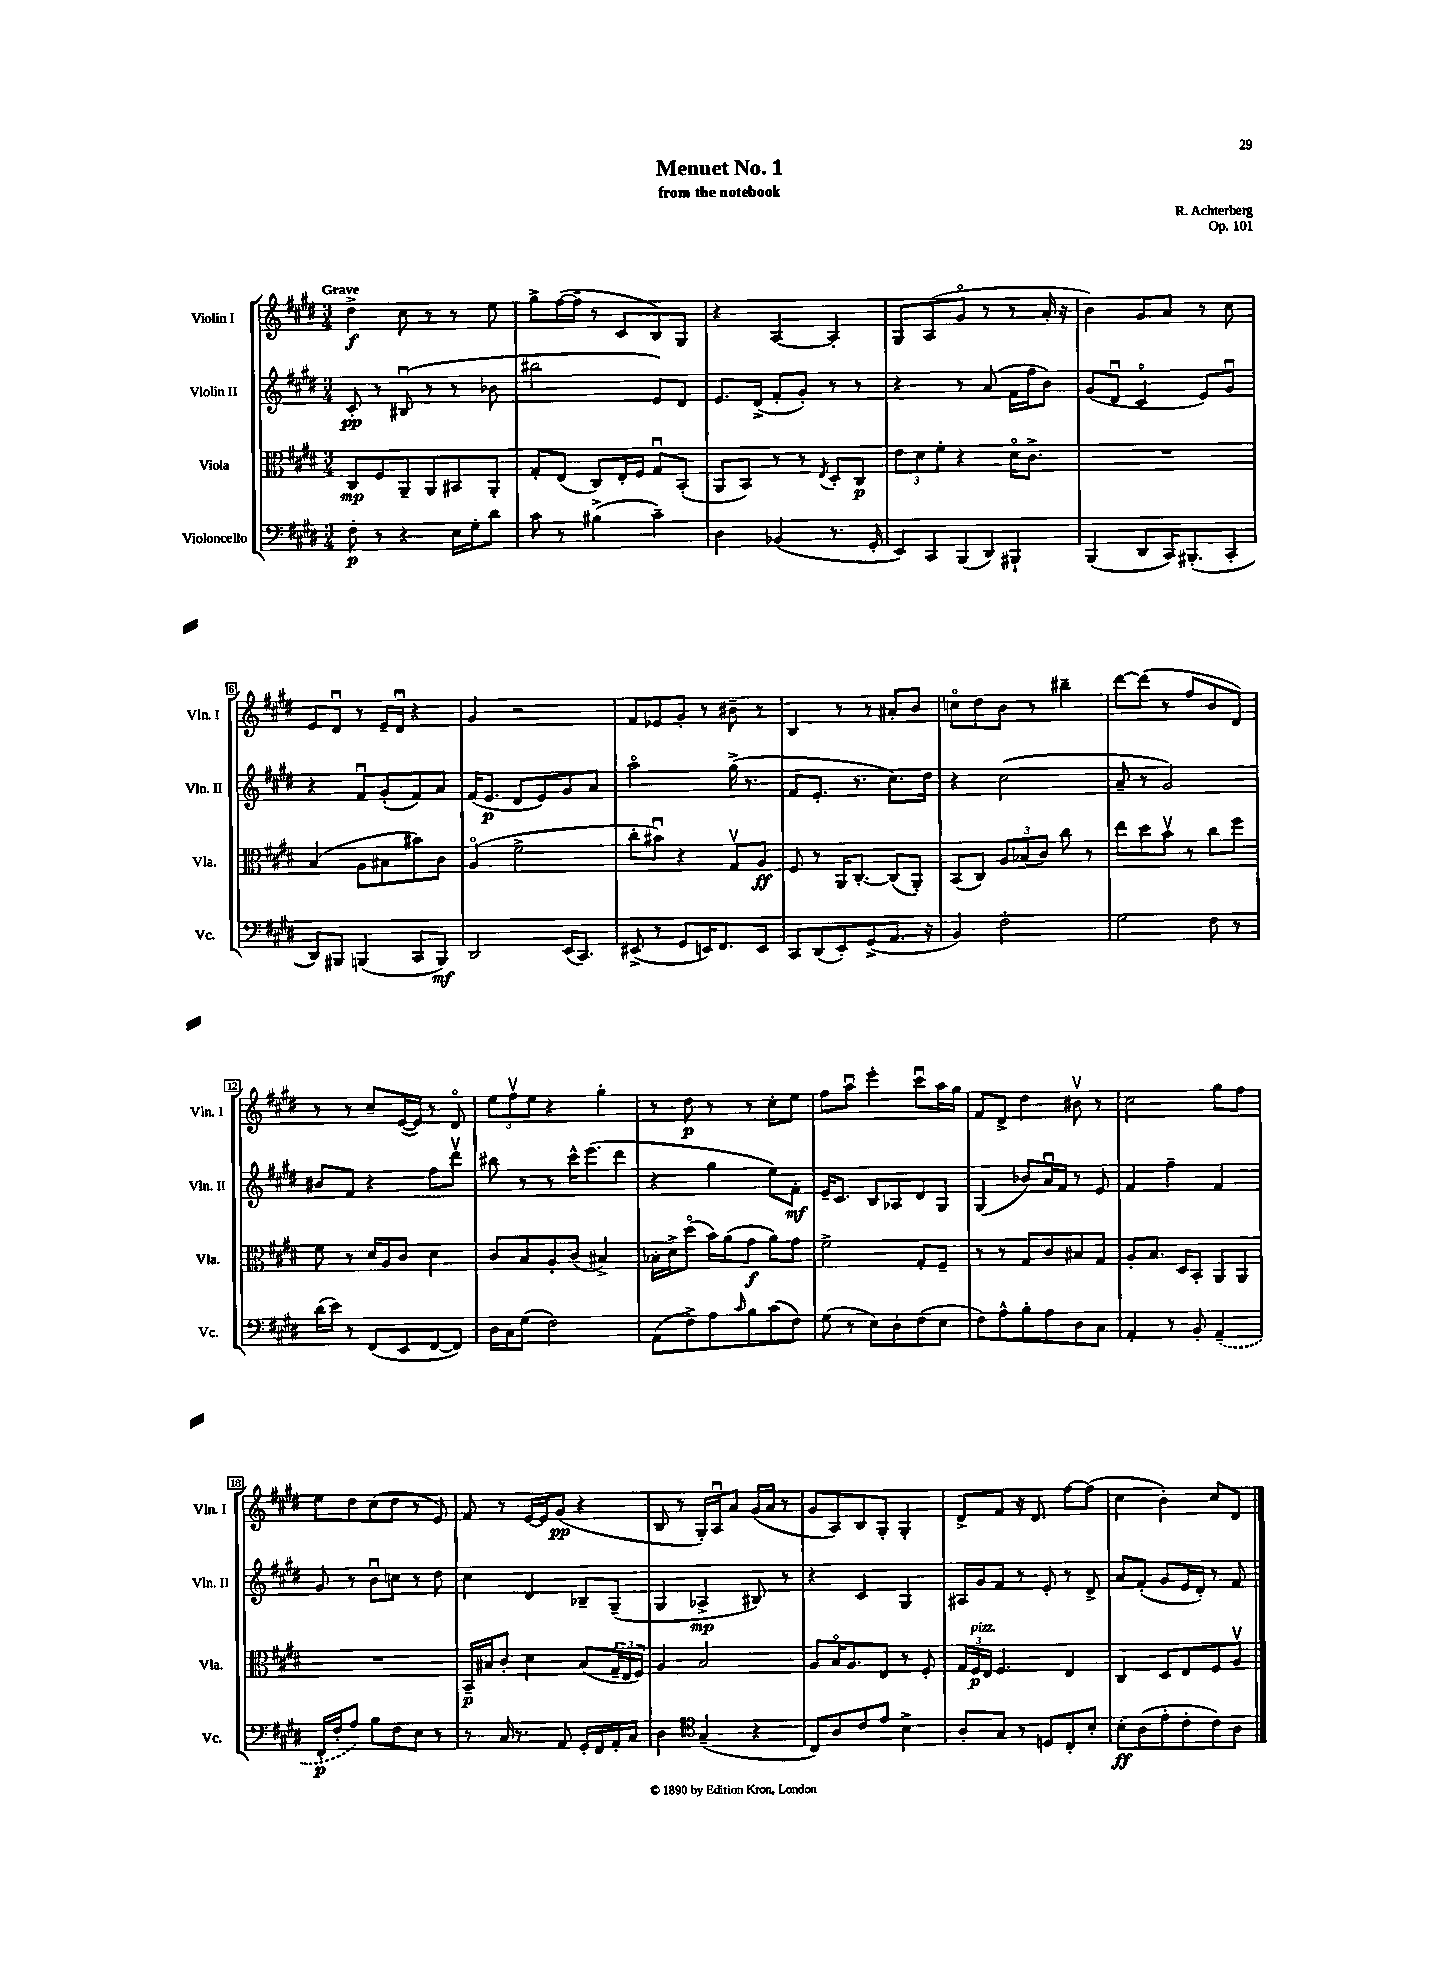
\header { title = "Menuet No. 1" composer = "R. Achterberg" subtitle = "from the notebook" opus = "Op. 101" }
<<
\new StaffGroup <<
\new Staff = "s0" \with { instrumentName = "Violin I" shortInstrumentName = "Vln. I" } {
    \clef treble \key e \major \numericTimeSignature \time 3/4 \tempo "Grave"
    dis''4->\f cis''8 r8 r8 e''8 |
    gis''8-> fis''16~( fis''16-- r8 cis'8 b8) gis8 |
    r4 a4~ a4-. |
    gis8 a8( gis'8\flageolet r8 r8 a'16-. r16 |
    b'4) gis'8 a'8 r8 cis''8 |
    e'8 dis'8\downbow r8 e'16-- dis'16\downbow r4 |
    gis'4 r2 |
    fis'8 ees'8 gis'8-. r8 bis'8-- r8 |
    b4 r8 r8 ais'8-. b'8 |
    c''8\flageolet dis''8 b'8 r8 bis''4-- |
    dis'''8~ dis'''8( r8 fis''8 b'8 dis'8) |
    r8 r8 cis''8-- e'16~( e'16) r8 dis'8\flageolet |
    \tuplet 3/2 { e''8 fis''8\upbow e''8 } r4 gis''4-. |
    r8 dis''8\p r8 r8 cis''8-. e''8 |
    fis''8 a''8\downbow e'''4-. cis'''8\downbow a''16 gis''16 |
    fis'8 dis'8-> dis''4 bis'8\upbow r8 |
    cis''2 gis''8 fis''8 |
    e''8 dis''8 cis''8( dis''8 r8 e'8) |
    fis'8 r8 e'16~ e'16 gis'8\pp( r4 |
    b8 r8 gis16-.) a16\downbow a'8 gis'16( a'16 r8 |
    gis'8 a8) b8 gis8-. gis4-. |
    dis'8-> fis'8 r16 dis'8. fis''8~ fis''8( |
    cis''4 b'4-.) cis''8 dis'8 \bar "|." |
}
\new Staff = "s1" \with { instrumentName = "Violin II" shortInstrumentName = "Vln. II" } {
    \clef treble \key e \major \numericTimeSignature \time 3/4
    cis'8-.\pp r8 bis8\downbow( r8 r8 bes'8 |
    bis''2 e'8) dis'8 |
    e'8. dis'16->( fis'8-. gis'8-.) r8 r8 |
    r4 r8 a'8( fis'16 fis''16 b'8) |
    gis'8( dis'8\downbow cis'4\flageolet e'8) gis'8\downbow |
    r4 fis'8\downbow gis'8-.( fis'8) a'8 |
    fis'16( e'8.\p dis'8 e'8) gis'8 a'8 |
    a''2\flageolet gis''16->( r8. |
    fis'8 e'8.-. r8. cis''8.) dis''16 |
    r4 cis''2( |
    a'8-- r8 gis'2) |
    bis'8 fis'8 r4 fis''8 dis'''8\upbow |
    bis''8 r8 r8 cis'''16-^ e'''8.( dis'''8 |
    r4 gis''4 e''8) fis'8-.\mf |
    e'16-- cis'8. b8 aes8 dis'8 gis8 |
    gis4( bes'8) a'16\downbow fis'16 r8 e'8 |
    fis'4 fis''4-- fis'4 |
    gis'8 r8 b'8\downbow c''8 r8 dis''8 |
    cis''4 dis'4 bes8-- gis8--( |
    gis4 aes4->\mp bis8) r8 |
    r4 cis'4 gis4 |
    ais16 gis'16 fis'8 r8 e'8-. r8 dis'8-> |
    a'8 fis'8-.( gis'8 e'16 dis'16-.) r8 fis'8 \bar "|." |
}
\new Staff = "s2" \with { instrumentName = "Viola" shortInstrumentName = "Vla." } {
    \clef alto \key e \major \numericTimeSignature \time 3/4
    cis8\mp fis8 a,8-- a,8 bis,8 a,8-. |
    gis8-. e8( cis8) e16-. fis16 gis8\downbow b,8-.( |
    a,8 b,8) r8 r8 \acciaccatura { e8 } dis8-. cis8\p |
    \tuplet 3/2 { e'8 dis'8 fis'8-. } r4 dis'16\flageolet cis'8.-> |
    R2. |
    b4( a8 bis8 bis'8) cis'8 |
    a4\flageolet( fis'2-> |
    cis''8-. bis'8\downbow) r4 gis8\upbow a8\ff |
    fis8 r8 a,16 cis8.~-. cis8( a,8-.) |
    b,8( cis8) \tuplet 3/2 { a8 bes8( cis'8) } cis''8 r8 |
    e''8 dis''8 b'8\upbow r8 cis''8 fis''8 |
    fis'8 r8 dis'16 a16 cis'8 dis'4 |
    cis'8 b8 a8-. cis'8( bis4->) |
    bes16-. dis'16-> dis''8\flageolet( b'16) a'16( gis'8\f a'8) gis'8 |
    fis'2-> gis8-. fis8-- |
    r8 r8 gis8 cis'8 bis8 gis8 |
    a8-. b8. dis16 b,8-. a,8 a,8 |
    R2. |
    b,16--\p bis16 cis'8-. dis'4 bis8( \tuplet 3/2 { gis16-- e16 fis16) } |
    a4 b2 |
    a8 b16\flageolet a8. e8 r8 fis8-. |
    \tuplet 3/2 { gis16 fis16\p^\markup { \italic "pizz." } e16 } fis4. e4 |
    cis4 dis8 e8 fis8 a8\upbow \bar "|." |
}
\new Staff = "s3" \with { instrumentName = "Violoncello" shortInstrumentName = "Vc." } {
    \clef bass \key e \major \numericTimeSignature \time 3/4
    fis8-.\p r8 r4 e16 gis16-. dis'8 |
    cis'8 r8 bis4->( cis'4--) |
    dis4 bes,4( r8. gis,16-. |
    e,8) cis,8 b,,8( dis,8) bis,,4-! |
    b,,4( dis,8 cis,16) bis,,8.-.( cis,8-. |
    dis,8) bis,,8 b,,4( cis,8 b,,8\mf) |
    dis,2 e,16( cis,8.) |
    eis,8->( r8 gis,8 e,16) fis,8. e,8 |
    cis,8 dis,8( e,8-.) gis,8->( a,8. r16 |
    b,4) fis2-. |
    gis2 fis8 r8 |
    dis'16( e'16) r8 fis,8( e,8 fis,8~ fis,8) |
    dis16 cis16 gis8( fis2) |
    a,8( fis8->) a8 \grace { cis'16 } b8 cis'8( fis8) |
    gis8( r8 e8) dis8-. fis8( e8 |
    fis8) a8-^ b8-. a8 dis8 cis8 |
    a,4-. r8 b,8-. \once \slurDashed a,4--( |
    fis,16-.\p fis16-. a8) b8 fis8 e8 r8 |
    r8 cis16 r8. a,8 gis,16-. fis,16 a,16-. cis16 |
    dis4 \clef tenor gis4--( r4 |
    cis8) a8 cis'8 e'8 b4-> |
    a8-. gis8 r8 d8 cis8-. b8-. |
    b8-.\ff a8( e'8-. cis'8-. cis'8) a8 \bar "|." |
}
>>
>>
\layout { \context { \Score \override BarNumber.stencil = #(make-stencil-boxer 0.1 0.3 ly:text-interface::print) } }
